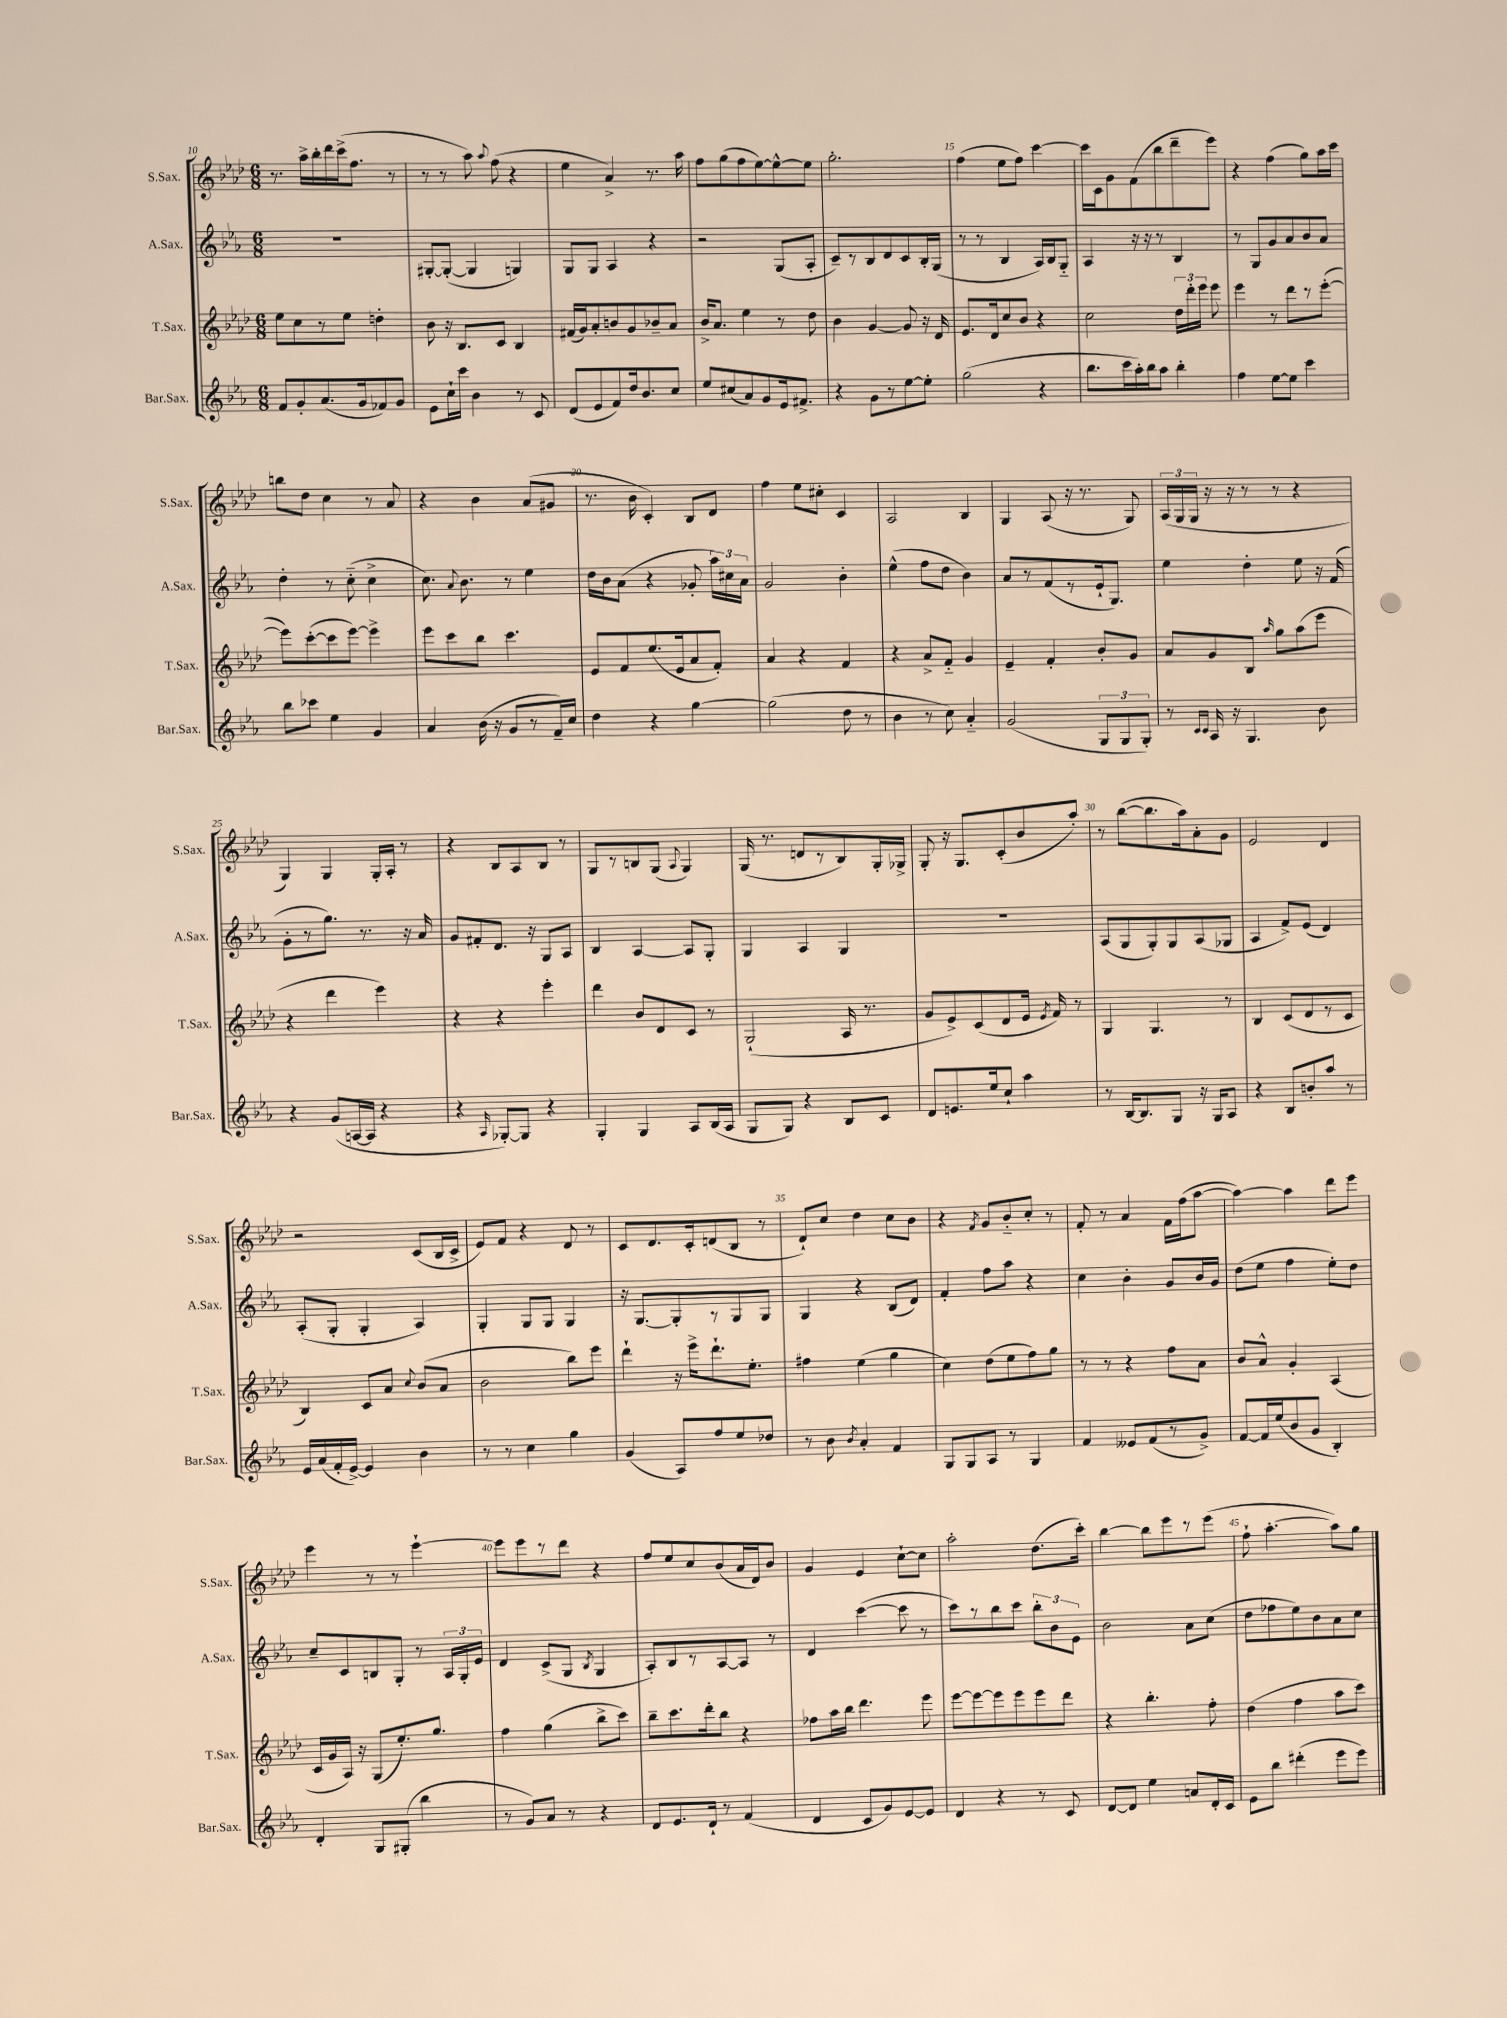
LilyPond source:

<<
\new StaffGroup <<
\new Staff = "s0" \with { instrumentName = "S.Sax." shortInstrumentName = "S.Sax." } {
    \clef treble \key aes \major \numericTimeSignature \time 6/8
    \autoBeamOff r8. aes''16[-> bes''16-. des'''16 c'''16->( f''8.] r8 |
    r8 r8 aes''8) \appoggiatura { aes''8 } f''8( r4 |
    ees''4 aes'4->) r8. aes''16 |
    f''8[ g''8( f''8 ees''8~) ees''8~-^ ees''8] |
    g''2.-. |
    f''4( ees''8[ f''8]) c'''4~ |
    c'''16[ c'16 g'8 f'8( bes''8 des'''8-- ees'''8]) |
    r4 f''4( g''8[) aes''16 c'''16] |
    b''8[ des''8] c''4 r8 aes'8 |
    r4 bes'4 aes'8[( gis'8] |
    r8. bes'16 c'4-.) bes8[ des'8] |
    f''4 ees''8[ cis''8]-. c'4 |
    aes2 bes4 |
    g4 aes8( r16 r8. g8) |
    \tuplet 3/2 { aes16[( g16 g16] } r16 r16 r8 r8 r4 |
    g4) g4 g16[-. aes16]-. r8 |
    r4 bes8[ aes8 bes8] r8 |
    g8[ r8 b8 g8]( \appoggiatura { aes8 } g4) |
    g16( r8. d'8[ r8 bes8) g16-. ges16]-> |
    g8-. r16 g8.[ c'8-.( bes'8 aes''8]-.) |
    r8 bes''8[~( bes''8. aes''16) aes'8-. g'8] |
    ees'2 des'4 |
    r2 c'8[( bes16 c'16]-> |
    ees'8[) f'8] r4 des'8 r8 |
    c'8[ des'8. c'16-. d'8( bes8] r8 |
    des'8[-!) c''8] des''4 c''8[ bes'8] |
    r4 \acciaccatura { f'8 } g'8[ bes'8-_ c''8]-. r8 |
    f'8-. r8 aes'4 f'16[ f''16( aes''8]~ |
    aes''4~) aes''4 des'''8[ ees'''8] |
    ees'''4 r8 r8 ees'''4~-! |
    ees'''8[ ees'''8 r8 des'''8] r4 |
    f''8[ ees''8 c''8 bes'8( aes'16 des'16) bes'8] |
    g'4 ees'4 c''8[~-! c''8] |
    aes''2-. des''8.[( c'''16]-.) |
    bes''4~ bes''8[ ees'''8 r8 ees'''8]( |
    f''8-! aes''4.~-. aes''8[) g''8] \bar "|." |
}
\new Staff = "s1" \with { instrumentName = "A.Sax." shortInstrumentName = "A.Sax." } {
    \clef treble \key ees \major \numericTimeSignature \time 6/8
    \autoBeamOff R2. |
    gis8[~-. gis8]~-.( gis4 g4) |
    g8[ g8] aes4 r4 |
    r2 g8[( aes8]-. |
    c'8[--) r8 bes8 d'8 c'8 bes16-. g16]( |
    r8 r8 bes4 aes16[) bes16 g8]-_ |
    aes4 r16 r16 r8 bes4 |
    r8 g8[ g'8 aes'8 bes'8 aes'8] |
    d''4-. r8 c''8-_( c''4-> |
    c''8.) \appoggiatura { aes'8 } bes'8. r8 ees''4 |
    d''16[ bes'16 aes'8]( r4 ges'8-. \tuplet 3/2 { aes''16[) cis''16 aes'16] } |
    g'2 bes'4-. |
    ees''4-^( f''8[ d''8] bes'4) |
    aes'8[ r8 f'8( r8 ees'16-! g8.]) |
    ees''4 d''4-. ees''8 r16 f'16( |
    g'8[-. r8 g''8.]) r8. r16 aes'16 |
    g'8[ fis'8-. d'8.] r16 g8[ aes8] |
    bes4 aes4~ aes8[ g8]-. |
    g4 aes4 g4 |
    R2. |
    aes8[( g8 g8-.) g8 aes8( ges8] |
    aes4 f'8[->) ees'8]( d'4) |
    aes8[-.( g8]-. g4-. aes4) |
    g4-. g8[ g8] g4 |
    r16 g8.[~ g8-. r8 g8 g8] |
    g4 r4 bes8[( d'8]) |
    f'4-. f''8[ aes''8] r4 |
    c''4 bes'4-. g'8[ bes'16 g'16] |
    d''8[( ees''8] f''4 ees''8[-.) d''8] |
    c''8[-- c'8 b8 g8]-. r8 \tuplet 3/2 { aes16[ g16-. ees'16] } |
    d'4 c'8[->( g8] \acciaccatura { bes8 } g4 |
    aes8[-.) bes8 r8 aes8~ aes8] r8 |
    d'4 c'''4~( c'''8 r8 |
    c'''8[) r8 bes''8 c'''8] \tuplet 3/2 { bes''8[-. bes'8 ees'8] } |
    bes'2 aes'8[ c''8]( |
    d''8[ fes''8 ees''8) bes'8 aes'8 c''8] \bar "|." |
}
\new Staff = "s2" \with { instrumentName = "T.Sax." shortInstrumentName = "T.Sax." } {
    \clef treble \key aes \major \numericTimeSignature \time 6/8
    \autoBeamOff ees''8[ c''8 r8 ees''8] d''4-. |
    bes'8 r16 bes8.[ c'8] bes4 |
    fis'16[( g'16) aes'8-. b'8 g'8 bes'8-- aes'8] |
    bes'16[-> aes'8.] ees''4 r8 des''8 |
    bes'4 g'4~ g'8 r16 des'16 |
    ees'8.[ des'16 c''8 bes'8] r4 |
    c''2 \tuplet 3/2 { des''16[ des'''16-. ees'''16] } ees'''8 |
    ees'''4 r8 des'''8[ r8 ees'''8]~-.( |
    ees'''8[) c'''8~-.( c'''8 ees'''8]~) ees'''4-> |
    ees'''8[ c'''8 bes''8] c'''4. |
    ees'8[ f'8 ees''8.( ees'16 aes'8 f'8]-.) |
    aes'4 r4 f'4 |
    r4 aes'8[-> f'8]-_ g'4 |
    ees'4-- f'4-. bes'8[-. g'8] |
    aes'8[ g'8 bes8] \grace { aes''16 } g''8[ aes''8( ees'''8] |
    r4 des'''4 ees'''4) |
    r4 r4 ees'''4-. |
    des'''4 bes'8[ des'8 c'8] r8 |
    g2-!( aes16 r8. |
    g'8[ ees'8->) c'8( des'8 ees'16] \acciaccatura { ees'8 } f'16) r8 |
    g4 g4. r8 |
    bes4 c'8[( des'8 r8 c'8] |
    bes4) c'8[ aes'8] \appoggiatura { c''8 } bes'8[( aes'8] |
    bes'2 bes''8[) ees'''8] |
    des'''4-! r16 ees'''16[-> des'''8.-! ees''8.]-. |
    fis''4 ees''4( g''4 |
    c''4) des''8[( ees''8 f''8) g''8] |
    r8 r8 r4 f''8[ aes'8] |
    bes'8[ aes'8]-^ g'4-. aes4( |
    c'16[ g'16 aes16]) r16 g8[( ees''8.-.) g''8.] |
    f''4 g''4( bes''8[-> c'''8]) |
    bes''8[-- c'''8. des'''16-. bes''8] r4 |
    fes''8[ aes''16 bes''16] des'''4. ees'''8 |
    ees'''8[~ ees'''8~ ees'''8 ees'''8 ees'''8 des'''8] |
    r4 bes''4.-. f''8-. |
    des''4( f''4 aes''8[ c'''8]) \bar "|." |
}
\new Staff = "s3" \with { instrumentName = "Bar.Sax." shortInstrumentName = "Bar.Sax." } {
    \clef treble \key ees \major \numericTimeSignature \time 6/8
    \autoBeamOff f'8[ g'8-. aes'8.( g'16 fes'8) g'8] |
    ees'8[ c''16-! c'''16] bes'4 r8 c'8 |
    d'8[( ees'8 f'8) d''16 bes'8. c''8] |
    ees''8[ cis''8( aes'8) g'8 ees'16 fis'8.]-> |
    r4 g'8[ r8 ees''8~ ees''8]-. |
    g''2( r4 |
    bes''8.[ c'''16 aes''16-.) bes''16 aes''8] bes''4-. |
    f''4 ees''8[~ ees''8] c'''4 |
    bes''8[ ces'''8] ees''4 g'4 |
    aes'4 bes'16( r16 g'8[ r8 f'16--) c''16] |
    d''4 r4 g''4~ |
    g''2( d''8 r8 |
    bes'4 r8 c''8) aes'4-_ |
    g'2( \tuplet 3/2 { g8[ g8 g8]-.) } |
    r8 \grace { c'16[ c'16] } aes16 r16 g4. bes'8 |
    r4 g'8[( a16~ a16] r4 |
    r4 \grace { aes16 } ges8[~-.) ges8] r4 |
    g4-. g4 aes8[ bes16( aes16] |
    g8[ g8]) r4 bes8[ c'8] |
    d'8[ e'8. ees''16 c''8]-! aes''4 |
    r8 bes16[~ bes8. g8] r16 g16[ aes8] |
    r4 bes8[ b'8-. aes''8] r8 |
    ees'16[ aes'16( f'16-. ees'16]~->) ees'4 bes'4 |
    r8 r8 c''4 g''4 |
    g'4( aes8[) f''8 ees''8 des''8] |
    r8 bes'8 \acciaccatura { bes'8 } aes'4-. f'4 |
    g8[ g8 aes8] r8 g4 |
    f'4 eeses'8[ f'8( r8 g'8]->) |
    f'8[~ f'16 ees''16( bes'8 g'8] bes4-.) |
    d'4-. g8[ gis8]-.( bes''4 |
    r8 g'8[) aes'8] r8 r4 |
    d'8[ ees'8. d'16]-! r8 f'4( |
    d'4 c'8[ g'8) ees'8~ ees'8] |
    d'4 r4 r8 c'8 |
    d'8[~ d'8] ees''4 a'8[ d'16-. c'16] |
    ees'8[ bes''8] dis'''4-.( ees'''8[ ees'''8]) \bar "|." |
}
>>
>>
\layout { \context { \Score currentBarNumber = #10 \override BarNumber.break-visibility = ##(#f #t #t) barNumberVisibility = #(every-nth-bar-number-visible 5) } }
